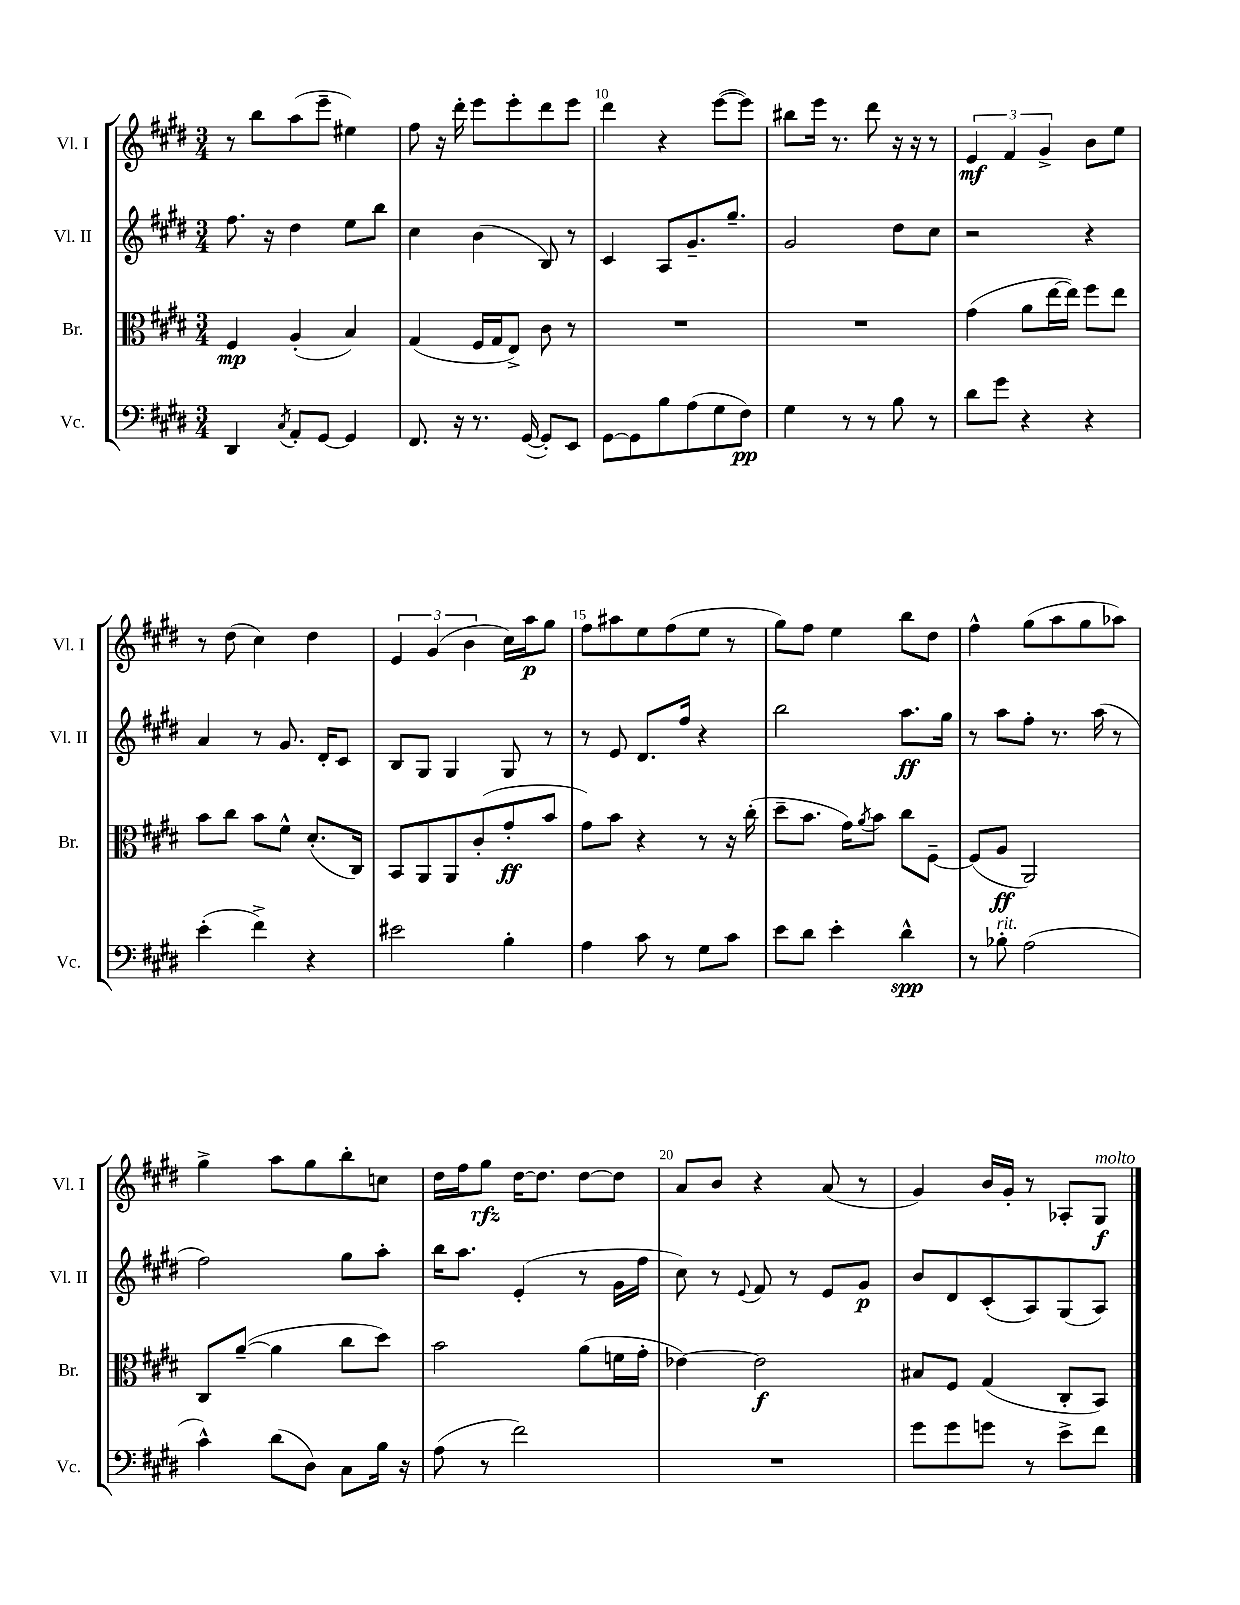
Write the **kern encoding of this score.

**kern	**dynam	**kern	**dynam	**kern	**dynam	**kern	**dynam
*part4	*part4	*part3	*part3	*part2	*part2	*part1	*part1
*staff4	*staff4	*staff3	*staff3	*staff2	*staff2	*staff1	*staff1
*I"Vc.	*	*I"Br.	*	*I"Vl. II	*	*I"Vl. I	*
*I'Vc.	*	*I'Br.	*	*I'Vl. II	*	*I'Vl. I	*
*clefF4	*	*clefC3	*	*clefG2	*	*clefG2	*
*k[f#c#g#d#]	*	*k[f#c#g#d#]	*	*k[f#c#g#d#]	*	*k[f#c#g#d#]	*
*M3/4	*	*M3/4	*	*M3/4	*	*M3/4	*
=8	=8	=8	=8	=8	=8	=8	=8
4DD#/	.	4F#/	mp	8.ff#\	.	8r	.
.	.	.	.	.	.	8bb\L	.
.	.	.	.	16r	.	.	.
8qC#/	.	.	.	.	.	.	.
8AA'/L	.	(4A'/	.	4dd#\	.	(8aa\	.
[8GG#/J	.	.	.	.	.	8eee~\J	.
4GG#/]	.	4B/)	.	8ee\L	.	4ee#X\)	.
.	.	.	.	8bb\J	.	.	.
=9	=9	=9	=9	=9	=9	=9	=9
8.FF#/	.	(4G#/	.	4cc#\	.	8ff#\	.
.	.	.	.	.	.	16r	.
16r	.	.	.	.	.	16ddd#'\	.
8.r	.	16F#/LL	.	(4b\	.	8eee\L	.
.	.	16G#/J	.	.	.	.	.
.	.	8E^/J)	.	.	.	8eee'\	.
([16GG#/	.	.	.	.	.	.	.
8GG#'/L])	.	8c#\	.	8B/)	.	8ddd#\	.
8EE/J	.	8r	.	8r	.	8eee\J	.
=10	=10	=10	=10	=10	=10	=10	=10
[8GG#\L	.	2.r	.	4c#/	.	4ddd#\	.
8GG#\]	.	.	.	.	.	.	.
8B\	.	.	.	8A/L	.	4r	.
(8A\	.	.	.	8.g#~/	.	.	.
8G#\	.	.	.	.	.	([8eee\L	.
.	.	.	.	8.gg#~/J	.	.	.
8F#\J)	pp	.	.	.	.	8eee\J])	.
=11	=11	=11	=11	=11	=11	=11	=11
4G#\	.	2.r	.	2g#/	.	8bb#X\L	.
.	.	.	.	.	.	16eee\Jk	.
.	.	.	.	.	.	8.r	.
8r	.	.	.	.	.	.	.
8r	.	.	.	.	.	8ddd#\	.
8B\	.	.	.	8dd#\L	.	16r	.
.	.	.	.	.	.	16r	.
8r	.	.	.	8cc#\J	.	8r	.
=12	=12	=12	=12	=12	=12	=12	=12
8d#\L	.	(4g#\	.	2r	.	6e/	mf
8g#\J	.	.	.	.	.	.	.
.	.	.	.	.	.	6f#/	.
4r	.	8a\L	.	.	.	.	.
.	.	.	.	.	.	6g#^/	.
.	.	[16ee\L	.	.	.	.	.
.	.	16ee\JJ])	.	.	.	.	.
4r	.	8ff#\L	.	4r	.	8b\L	.
.	.	8ee\J	.	.	.	8ee\J	.
!!LO:LB:g=z
=13	=13	=13	=13	=13	=13	=13	=13
(4e'\	.	8b\L	.	4a/	.	8r	.
.	.	8cc#\J	.	.	.	(8dd#\	.
4f#^\)	.	8b\L	.	8r	.	4cc#\)	.
.	.	8f#^^\J	.	8.g#/	.	.	.
4r	.	(8.d#'/L	.	.	.	4dd#\	.
.	.	.	.	16d#'/KL	.	.	.
.	.	.	.	8c#/J	.	.	.
.	.	16C#/Jk)	.	.	.	.	.
=14	=14	=14	=14	=14	=14	=14	=14
2e#X\	.	8BB/L	.	8B/L	.	6e/	.
.	.	8AA/	.	8G#/J	.	.	.
.	.	.	.	.	.	(6g#/	.
.	.	8AA/	.	4G#/	.	.	.
.	.	.	.	.	.	6b\	.
.	.	(8c#'/	.	.	.	.	.
4B'\	.	8g#'/	ff	8G#/	.	16cc#\LL)	.
.	.	.	.	.	.	16aa\J	p
.	.	8b/J	.	8r	.	8gg#\J	.
=15	=15	=15	=15	=15	=15	=15	=15
4A\	.	8g#\L)	.	8r	.	8ff#\L	.
.	.	8b\J	.	8e/	.	8aa#X\	.
8c#\	.	4r	.	8.d#/L	.	8ee\	.
8r	.	.	.	.	.	(8ff#\	.
.	.	.	.	16ff#/Jk	.	.	.
8G#\L	.	8r	.	4r	.	8ee\J	.
8c#\J	.	16r	.	.	.	8r	.
.	.	(16cc#'\	.	.	.	.	.
=16	=16	=16	=16	=16	=16	=16	=16
8e\L	.	8dd#~\L	.	2bb\	.	8gg#\L)	.
8d#\J	.	8.b\J	.	.	.	8ff#\J	.
4e'\	.	.	.	.	.	4ee\	.
.	.	16g#\KL)	.	.	.	.	.
.	.	8qa/	.	.	.	.	.
.	.	8b\J	.	.	.	.	.
4d#^^\	spp	8cc#\L	.	8.aa\L	ff	8bb\L	.
.	.	[8F#~\J	.	.	.	8dd#\J	.
.	.	.	.	16gg#\Jk	.	.	.
=17	=17	=17	=17	=17	=17	=17	=17
8r	.	(8F#/L]	.	8r	.	4ff#^^\	.
!LO:TX:a:i:t=rit.	!	!	!	!	!	!	!
8B-X'\	.	8A/J	ff	8aa\L	.	.	.
(2A\	.	2AA/)	.	8ff#'\J	.	(8gg#\L	.
.	.	.	.	8.r	.	8aa\	.
.	.	.	.	.	.	8gg#\	.
.	.	.	.	(16aa\	.	.	.
.	.	.	.	8r	.	8aa-X\J)	.
!!LO:LB:g=z
=18	=18	=18	=18	=18	=18	=18	=18
4c#^^\)	.	8C#/L	.	2ff#\)	.	4gg#^\	.
.	.	([8a~/J	.	.	.	.	.
(8d#\L	.	4a\]	.	.	.	8aa\L	.
8D#\J)	.	.	.	.	.	8gg#\	.
8C#\L	.	8cc#\L	.	8gg#\L	.	8bb'\	.
16B\Jk	.	8dd#\J)	.	8aa'\J	.	8ccn\J	.
16r	.	.	.	.	.	.	.
=19	=19	=19	=19	=19	=19	=19	=19
(8A\	.	2b\	.	16bb\KL	.	16dd#\LL	.
.	.	.	.	8.aa\J	.	16ff#\J	.
8r	.	.	.	.	.	8gg#\J	rfz
2f#\)	.	.	.	(4e'/	.	[16dd#\KL	.
.	.	.	.	.	.	8.dd#\J]	.
.	.	(8a\L	.	8r	.	[8dd#\L	.
.	.	16fn\L	.	16g#\LL	.	8dd#\J]	.
.	.	16g#'\JJ	.	16ff#\JJ	.	.	.
=20	=20	=20	=20	=20	=20	=20	=20
2.r	.	[4e-X\)	.	8cc#\)	.	8a/L	.
.	.	.	.	8r	.	8b/J	.
.	.	.	.	8qqe/	.	.	.
.	.	2e-\]	f	8f#/	.	4r	.
.	.	.	.	8r	.	.	.
.	.	.	.	8e/L	.	(8a/	.
.	.	.	.	8g#/J	p	8r	.
=21	=21	=21	=21	=21	=21	=21	=21
8g#\L	.	8B#X/L	.	8b/L	.	4g#/)	.
8g#\	.	8F#/J	.	8d#/	.	.	.
8gn\J	.	(4G#/	.	(8c#'/	.	16b/LL	.
.	.	.	.	.	.	16g#'/JJ	.
8r	.	.	.	8A/)	.	8r	.
8e^\L	.	8C#'/L	.	(8G#/	.	8A-X'/L	.
!	!	!	!	!	!	!LO:TX:a:i:t=molto	!
8f#\J	.	8BB/J)	.	8A/J)	.	8G#/J	f
==	==	==	==	==	==	==	==
*-	*-	*-	*-	*-	*-	*-	*-
